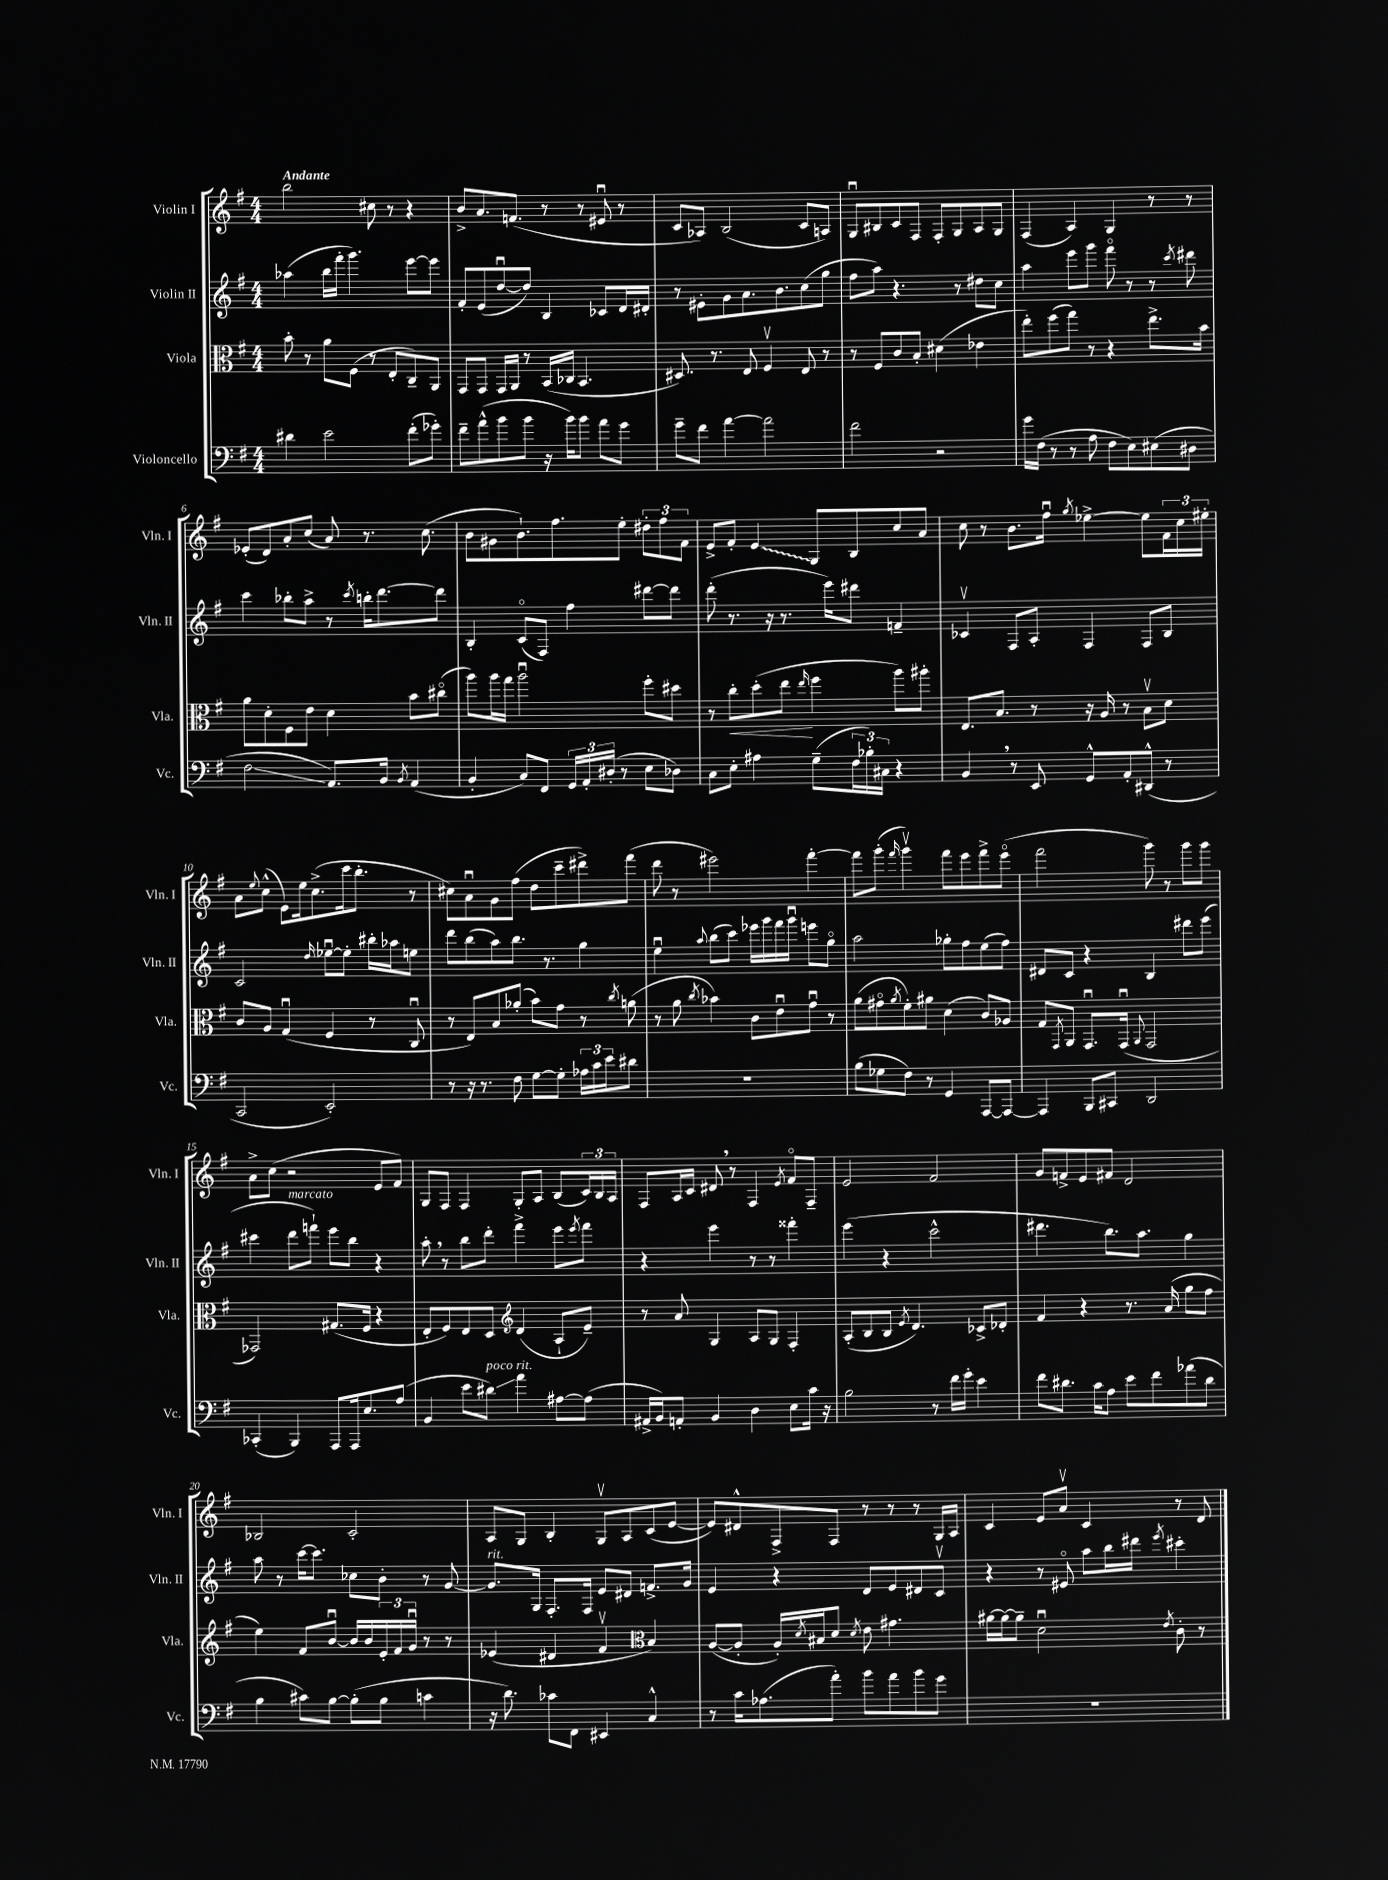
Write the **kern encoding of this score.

**kern	**kern	**kern	**kern
*staff4	*staff3	*staff2	*staff1
*clefF4	*clefC3	*clefG2	*clefG2
*k[f#]	*k[f#]	*k[f#]	*k[f#]
*M4/4	*M4/4	*M4/4	*M4/4
4d#\	8b'\	(4aa-\	2bb\
.	8r	.	.
2e\	8a\L	16bb\LL	.
.	.	16fff#'\JJ	.
.	(8F#\J	4.ggg\)	.
.	8r	.	8cc#\
.	8E'/L	.	8r
(8f#'\L	8C~/)	[8eee\L	4r
8g-'\J)	8AA/J	8eee\]J	.
=	=	=	=
8f#~\L	8GG/L	8f#'/L	8b^/L
(8a^^\	8GG/J	(8e/	8.a/
8b\	16GG/LL	[8ddu/	.
.	16AA/JJ	.	(8.f/J
8b\J	8r	8dd/]J)	.
16r	(16BB/LL	4B/	8r
16b\LK)	16C-/JJ	.	.
8b\J	4.BB/	.	8r
8a\L	.	8c-/L	8e#u/
8g\J	.	16d/L	8r
.	.	16d#'/JJ	.
=	=	=	=
8g~\L	8.D#/)	8r	8c/L
8f#\J	.	8e#'\L	8A-/J)
.	8.r	.	.
[4a\	.	8g\	(2B/
.	8E/	8.a\	.
2a\]	4F#v/	.	.
.	.	8.b\	.
.	8E/	(8cc\	8c/L
.	8r	8gg\J	8A/J)
=	=	=	=
2f#\	8r	8ff#\L	8Gu/L
.	8F#/L	8aa\J)	8B#/
.	8c/	4.r	8c/
.	8B'/J	.	8F#/J
2r	(4d#\	.	8F#'/L
.	.	8r	8G/
.	4e-\	8dd#\L	8A/
.	.	8cc\J	8G/J
=	=	=	=
16g\LL	8ee'\L)	4aa\	(4F#/
(16F#\JJ	.	.	.
8r	(8ff#\	.	.
8r	8gg\J)	8eee\L	4A/)
8A\	8r	8ggg\J	.
8F#\L	4r	8fff#o\	4G/
8E\)	.	8r	.
(8E#\	8.ee^\L	8r	8r
.	.	8qccc/	.
8D#\J	.	8ddd#\	8r
.	16b\Jk	.	.
=	=	=	=
2F#\	8a\L	4ccc\	(8e-'/L
.	8d'\	.	8d/)
.	8F#\	8bb-'\L	8a'/
.	8e\J	8aa^\J	(8cc/J
8.AA/L)	4d\	8r	8a/)
.	.	8qccc/	.
.	.	16bb'\LK	8.r
16BB/Jk	.	[8.ddd\	.
8qBB/	.	.	.
(4AA/	8b\L	.	.
.	.	.	(8.cc\
.	(8cc#o\J	8ddd\]J	.
=	=	=	=
4BB'/	8aa\L)	4B'/	8b\L
.	16aa\L	.	8g#\
.	16gg\JJ	.	.
8C/L)	2aau\	(8co/L	8.b`\)
8FF#/J	.	8F#/J)	.
.	.	.	8.ff#\
24GG/LL	.	4ff#\	.
24AA'/	.	.	.
(24D#'/JJ	.	.	.
8r	.	.	8ee'\J
8E\L	8ff#'\L	[8ddd#\L	12dd#'\L
.	.	.	12ff#\
8D-\J)	8dd#\J	8ddd#\]J	.
.	.	.	12f#\J
=	=	=	=
8C\L	8r	(8ddd'\	8e^/L
8E'\J	8cc'\L	8.r	8f#'/J
4A#\	(8dd'\	.	4e/
.	.	16r	.
.	8ee\J	8.r	.
.	16qqee/	.	.
(8G~\L	4ff#\	.	8G/L
.	.	16eee\LK)	.
24F#\L	.	8ddd#\J	8B/
24B-'\)	.	.	.
24C#\JJ	.	.	.
4r	8aa\L)	4f~/	8cc/
.	8aa#'\J	.	8a/J
=	=	=	=
4BB/	8.E/L	4c-v/	8cc\
.	.	.	8r
.	8.B/J	.	.
8r	.	8F#/L	8.b\L
8EE/	8r	8A'/J	.
.	.	.	16ff#u\Jk
.	.	.	8qgg/
8GG^^/L	16r	4F#/	[4ee-^\
.	16A/	.	.
8AA'/	8r	.	.
(8DD#^^/J	8Bv\L	8F#/L	8ee-\]L
8r	8d\J	8B/J	24f#\L
.	.	.	24cc\
.	.	.	24ee#'\JJ
=	=	=	=
2CC/	8c/L	2c/	8a\L
.	.	.	8qqee/
.	8A/J	.	(8cc^^\J
.	(4Gu/	.	8e\L)
.	.	.	16ee\k
.	.	.	(8.cc^\
.	.	16qqdd/	.
2EE'/)	4F#/	[8ee-u\L	.
.	.	8ee-'\]J	16ccc\k
.	.	.	8.bb'\J
.	8r	16bb#'\LL	.
.	.	16aa-\J	.
.	8Cu/	8ee\J	8r
=	=	=	=
8r	8r	8ddd\L	8cc#\L)
16r	8E/L)	(8bb\	8au\
8.r	.	.	.
.	8B/	8aa\)	8g\
8F#\	(8a-'/J	8.bb\J	(8ff#\J
[8G\L	8b\L)	.	8dd\L
.	.	8.r	.
8G'\]J	8g\J	.	8ccc~\
24A-\LL	8r	4gg\	8ddd#^\)
24c\	.	.	.
24e\J	.	.	.
.	8qcc/	.	.
8d#\J	(8a\	.	(8fff#\J
=	=	=	=
1r	8r	4eeu\	8ddd\
.	8a\	.	8r
.	8qcc/	8qqaa/	.
.	4b-\)	(8bb\L	2eee#\)
.	.	8ccc\J)	.
.	8c\L	16eee-\LL	.
.	.	16ggg\	.
.	8eu\	16fff#\	.
.	.	16gggu\JJ	.
.	8gu\J	8eee\L	[4fff#'\
.	8r	8ggo\J	.
=	=	=	=
(8B\L	(8a\L	2aa\	8fff#\]L
8G-\	8g#o\	.	(8ggg'\J
.	8qa/	.	16qqfff#/
8F#\J)	8f#'\)	.	4gggv\)
8r	8a#\J	.	.
4GG/	(4d\	8gg-'\L	8fff#\L
.	.	8ff#\	8eee\
[8AAA/L	8c/L)	(8ee\	8fff#^\
8AAA/_J	8A-/J	8ff#\J)	(8eeeo\J
=	=	=	=
4AAA/]	8G/L	8d#/L	2fff#\
.	8qGG/	.	.
.	8AA/J	8c/J	.
8BBB/L	8.GGu/L	4r	.
8CC#/J	.	.	.
.	(16GGu/Jk	.	.
.	8qqAA/	.	.
2DD/	2GG/	4B/	8ggg\)
.	.	.	8r
.	.	8ddd#\L	8ggg\L
.	.	(8eee\J	8ggg\J
=	=	=	=
(4CC-'/	2GG-/)	4ccc#\	8a^\L
.	.	.	(8cc\J
4BBB/)	.	8ddd\L	2r
.	.	8fff`\J)	.
8AAA/L	(8.G#/L	8eee\L	.
16AAA/k	.	8bb\J	.
8.E/	16F#/Jk	.	.
.	4r	4r	8e/L
(8A/J	.	.	8f#/J)
=	=	=	=
4BB/	8E'/L	8aa'\	8G/L
.	8F#/)	8r	8F#/J
8e\L	8E/	8bb\L	4F#/
8d#\J)	8D/J	8ddd'\J	.
*	*clefG2	*	*
4a\	(4d/	4fff#^\	8G'/L
.	.	.	8A/J
[8A#\L	8A`/L	8eee\L	(8B/L
.	.	8qeee/	.
(8A#\]J	8e~/J)	8fff#\J	24c/L)
.	.	.	24B/
.	.	.	24A/JJ
=	=	=	=
16AA#^/LL	8r	4r	8F#/L
16BB/J)	.	.	.
8AA'/J	8a/	.	16A/L
.	.	.	16c/JJ
4BB/	4G/	4eee\	8d#/
.	.	.	8r
4D\	8A/L	8r	4F#/
.	8G/J	8r	.
.	.	.	8qe/
8E\L	4F#'/	4fff##'\	8f#o/L
16c\Jk	.	.	8F#~/J
16r	.	.	.
=	=	=	=
2B\	(8A'/L	(4eee\	2e/
.	8B/	.	.
.	8B/J	4r	.
.	8qe/	.	.
.	4.d/)	.	.
8r	.	2ccc^^\	2f#/
16f#\LL	.	.	.
16g'\JJ	.	.	.
4e\	8c-^/L	.	.
.	8d-'/J	.	.
=	=	=	=
8f#\L	4f#/	4.ddd#\	8g/L
8.d#\J	.	.	8f^/
.	4r	.	8e/
16c\LK	.	.	.
8A\J	.	8.bb\L)	8f#/J
8e\L	8.r	.	2d/
.	.	8.aa\J	.
8f#\	.	.	.
.	(16a/	.	.
(8a-\	8gg\L	4gg\	.
8d#\J	8ff#\J	.	.
=	=	=	=
4B\	4ee\)	8aa\	2B-/
.	.	8r	.
8c#\L)	8f#/L	[16ccc\LK	.
.	.	8.ccc\]J	.
[8B\J	[8bu/J	.	.
(8B'\]L	16b/]LL	8cc-\L	2c'/
.	16b/	.	.
8B\J	24e'/	8b'\J	.
.	24f#/	.	.
.	24gu/JJ	.	.
4c\	8r	8r	.
.	8r	[8g/	.
=	=	=	=
16r	(4e-/	8.g/]L	8A/L
8.d\)	.	.	.
.	.	.	8G/J
.	.	16G/Jk	.
8c-\L	4d#/	8.F#'/L	4B'/
8FF#\J	.	.	.
.	.	16F#/Jk	.
4EE#/	4f#v/	8e/L	8Gv/L
.	.	8d#/J	8A/
*	*clefC3	*	*
4C^^/	4B/)	8.f^/L	(8c/
.	.	.	[8e/J
.	.	16g/Jk	.
=	=	=	=
8r	([8A/L	4e/	8e/]L)
16c\LK	8A'/]J	.	8d#^^/
(8.A-\	.	.	.
.	16A'/LL)	4r	8F#^/
.	8qd/	.	.
.	16B#/J	.	.
8a'\J)	8d/J	.	8F#/J
.	8qd/	.	.
8b\L	8e\	8d/L	8r
8a\	4.g#\	8e/	8r
8b\	.	8d#/	8r
8g\J	.	8cv/J	16G/LL
.	.	.	16A/JJ
=	=	=	=
1r	[16a#\LL	4r	4c/
.	16a#\_J	.	.
.	8a#~\]J	.	.
.	2du\	8r	8e/L
.	.	8e#o/	8av/J
.	.	8aa\L	4c/
.	.	16bb\L	.
.	.	16ddd#\JJ	.
.	8qe/	8qeee/	.
.	8c'\	4ccc#'\	8r
.	8r	.	8d/
==	==	==	==
*-	*-	*-	*-
